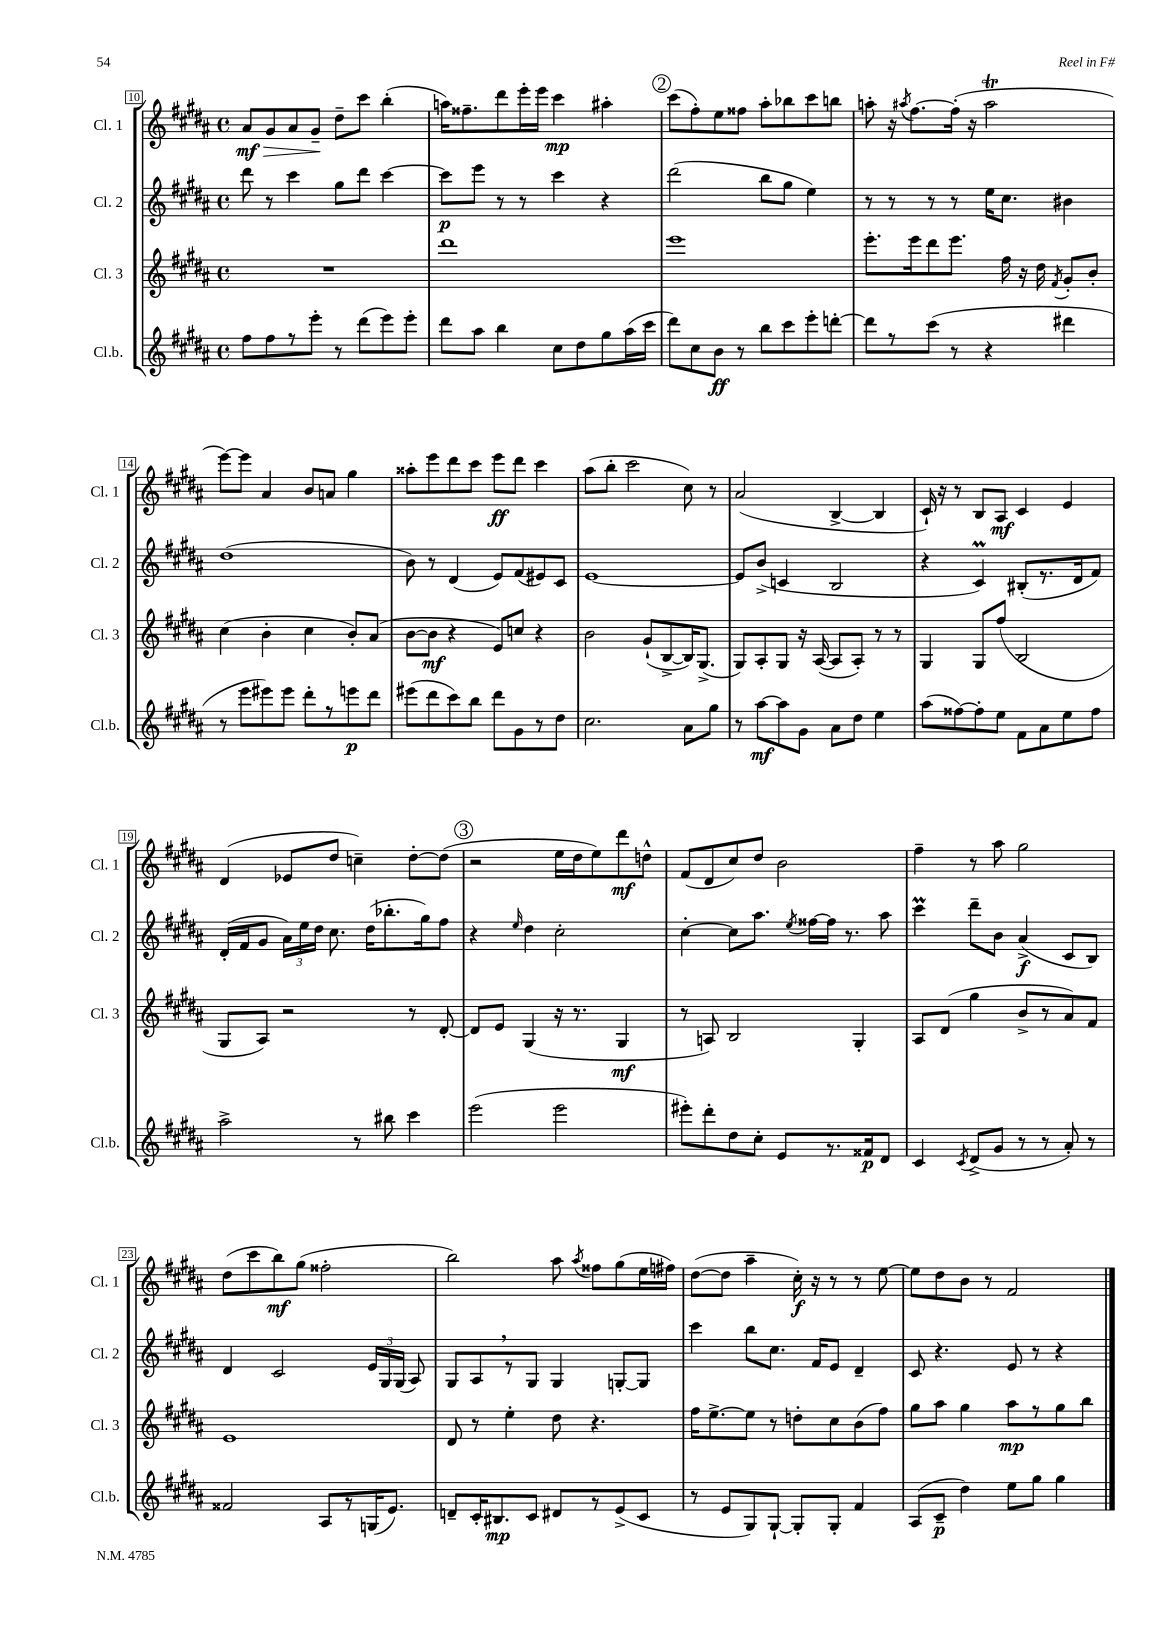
<<
\new StaffGroup <<
\new Staff = "s0" \with { instrumentName = "Cl. 1" shortInstrumentName = "Cl. 1" } {
    \clef treble \key b \major \defaultTimeSignature \time 4/4
    \autoBeamOff ais'8[\mf\> gis'8 ais'8 gis'8]--\! dis''8[-- cis'''8] b''4-.( |
    a''16[) fisis''8.-- dis'''8 e'''16-. e'''16] cis'''4\mp ais''4-. |
    \mark \markup { \circle "2" } cis'''8[( fis''8-.) e''8 fisis''8] ais''8[-. bes''8 cis'''8 b''8] |
    a''8-. r16 \acciaccatura { ais''8 } fis''8.[~ fis''16]-.( r16 ais''2\trill |
    e'''8[~) e'''8] ais'4 b'8[ a'8] gis''4 |
    aisis''8[-. e'''8 dis'''8 cis'''8] e'''8[\ff dis'''8] cis'''4 |
    ais''8[( b''8]-. cis'''2 cis''8) r8 |
    ais'2( b4~-> b4 |
    cis'16-!) r16 r8 b8[ ais8]\mf cis'4 e'4 |
    dis'4( ees'8[ dis''8] c''4--) dis''8[~-. dis''8]( |
    \mark \markup { \circle "3" } r2 e''16[ dis''16 e''8) dis'''8\mf d''8]-^ |
    fis'8[( dis'8 cis''8) dis''8] b'2 |
    fis''4-- r8 ais''8 gis''2 |
    dis''8[( cis'''8 b''8\mf) gis''8]( fisis''2-. |
    b''2) ais''8 \acciaccatura { ais''8 } fisis''8[ gis''8( e''16 fis''16]) |
    dis''8[~( dis''8] ais''4-- cis''16-.\f) r16 r8 r8 e''8~ |
    e''8[ dis''8 b'8] r8 fis'2 \bar "|." |
}
\new Staff = "s1" \with { instrumentName = "Cl. 2" shortInstrumentName = "Cl. 2" } {
    \clef treble \key b \major \defaultTimeSignature \time 4/4
    \autoBeamOff dis'''8 r8 cis'''4 gis''8[ dis'''8] cis'''4~ |
    cis'''8[\p e'''8] r8 r8 cis'''4 r4 |
    \mark \markup { \circle "2" } dis'''2( b''8[ gis''8] e''4) |
    r8 r8 r8 r8 e''16[ cis''8.] bis'4 |
    dis''1( |
    b'8) r8 dis'4( e'8[) fis'8( eis'8) cis'8] |
    e'1~ |
    e'8[ b'8]->( c'4 b2 |
    r4 cis'4\prall) bis8[-.( r8. dis'16 fis'8]) |
    dis'16[-.( fis'16 gis'8] \tuplet 3/2 { ais'16[) e''16 dis''16] } cis''8. dis''16[( bes''8.-. gis''16) fis''8] |
    \mark \markup { \circle "3" } r4 \grace { e''16 } dis''4 cis''2-. |
    cis''4~-. cis''8[ ais''8.] \acciaccatura { e''8 } fisis''16[~ fisis''16] r8. ais''8 |
    cis'''4\prall dis'''8[-- b'8] ais'4->\f( cis'8[ b8]) |
    dis'4 cis'2 \tuplet 3/2 { e'16[ gis16 gis16]( } ais8) |
    gis8[ ais8 \breathe r8 gis8] gis4 g8[~-. g8] |
    cis'''4 b''8[ cis''8.] fis'16[ e'8] dis'4-- |
    cis'8 r4. e'8 r8 r4 \bar "|." |
}
\new Staff = "s2" \with { instrumentName = "Cl. 3" shortInstrumentName = "Cl. 3" } {
    \clef treble \key b \major \defaultTimeSignature \time 4/4
    \autoBeamOff R1 |
    dis'''1 |
    \mark \markup { \circle "2" } e'''1 |
    e'''8.[-. e'''16 dis'''8 e'''8.] fis''16 r16 dis''16 \acciaccatura { fis'8 } gis'8[-. b'8]-. |
    cis''4( b'4-. cis''4 b'8[-.) ais'8]( |
    b'8[~ b'8]\mf r4 e'8[) c''8] r4 |
    b'2 gis'8[-!( b8~-> b16) gis8.]->( |
    gis8[) ais8-. gis8] r16 ais16~( ais8[ ais8]-.) r8 r8 |
    gis4 gis8[ fis''8]( b2 |
    gis8[ ais8]) r2 r8 dis'8~-. |
    \mark \markup { \circle "3" } dis'8[ e'8] gis4( r16 r8. gis4\mf |
    r8 a8) b2 gis4-. |
    ais8[ dis'8]( gis''4 b'8[-> r8 ais'8) fis'8] |
    e'1 |
    dis'8 r8 e''4-. dis''8 r4. |
    fis''16[ e''8.~-> e''8] r8 d''8[-. cis''8 b'8( fis''8]) |
    gis''8[ ais''8] gis''4 ais''8[\mp r8 gis''8 b''8] \bar "|." |
}
\new Staff = "s3" \with { instrumentName = "Cl.b." shortInstrumentName = "Cl.b." } {
    \clef treble \key b \major \defaultTimeSignature \time 4/4
    \autoBeamOff fis''8[ fis''8 r8 e'''8]-. r8 dis'''8[( e'''8) e'''8]-. |
    dis'''8[ ais''8] b''4 cis''8[ dis''8 gis''8 ais''16( cis'''16] |
    \mark \markup { \circle "2" } dis'''8[) cis''8 b'8]\ff r8 b''8[ cis'''8 e'''8-. d'''8]~-. |
    d'''8[ r8 cis'''8]( r8 r4 dis'''4 |
    r8 e'''8[ eis'''8) eis'''8] dis'''8[-. r8 e'''8\p dis'''8] |
    eis'''8[( dis'''8 cis'''8) b''8] dis'''8[ gis'8 r8 dis''8] |
    cis''2. ais'8[ gis''8] |
    r8 ais''8[~\mf ais''8 gis'8] ais'8[ dis''8] e''4 |
    ais''8[( fisis''8~) fisis''8-. e''8] fis'8[ ais'8 e''8 fisis''8] |
    ais''2-> r8 bis''8 cis'''4 |
    \mark \markup { \circle "3" } e'''2( e'''2 |
    eis'''8[-.) dis'''8-. dis''8 cis''8]-. e'8[ r8. fisis'16\p dis'8] |
    cis'4 \acciaccatura { cis'8 } dis'8[->( gis'8] r8 r8 ais'8-.) r8 |
    fisis'2 ais8[ r8 g16( e'8.]) |
    d'8[-- cis'16-. bis8.\mp cis'8] dis'8[ r8 e'8->( cis'8] |
    r8 e'8[ gis8) gis8]~-! gis8[-. gis8]-. fis'4 |
    ais8[( cis'8]--\p dis''4) e''8[ gis''8] gis''4 \bar "|." |
}
>>
>>
\layout { \context { \Score currentBarNumber = #10 \override BarNumber.stencil = #(make-stencil-boxer 0.1 0.3 ly:text-interface::print) } }
